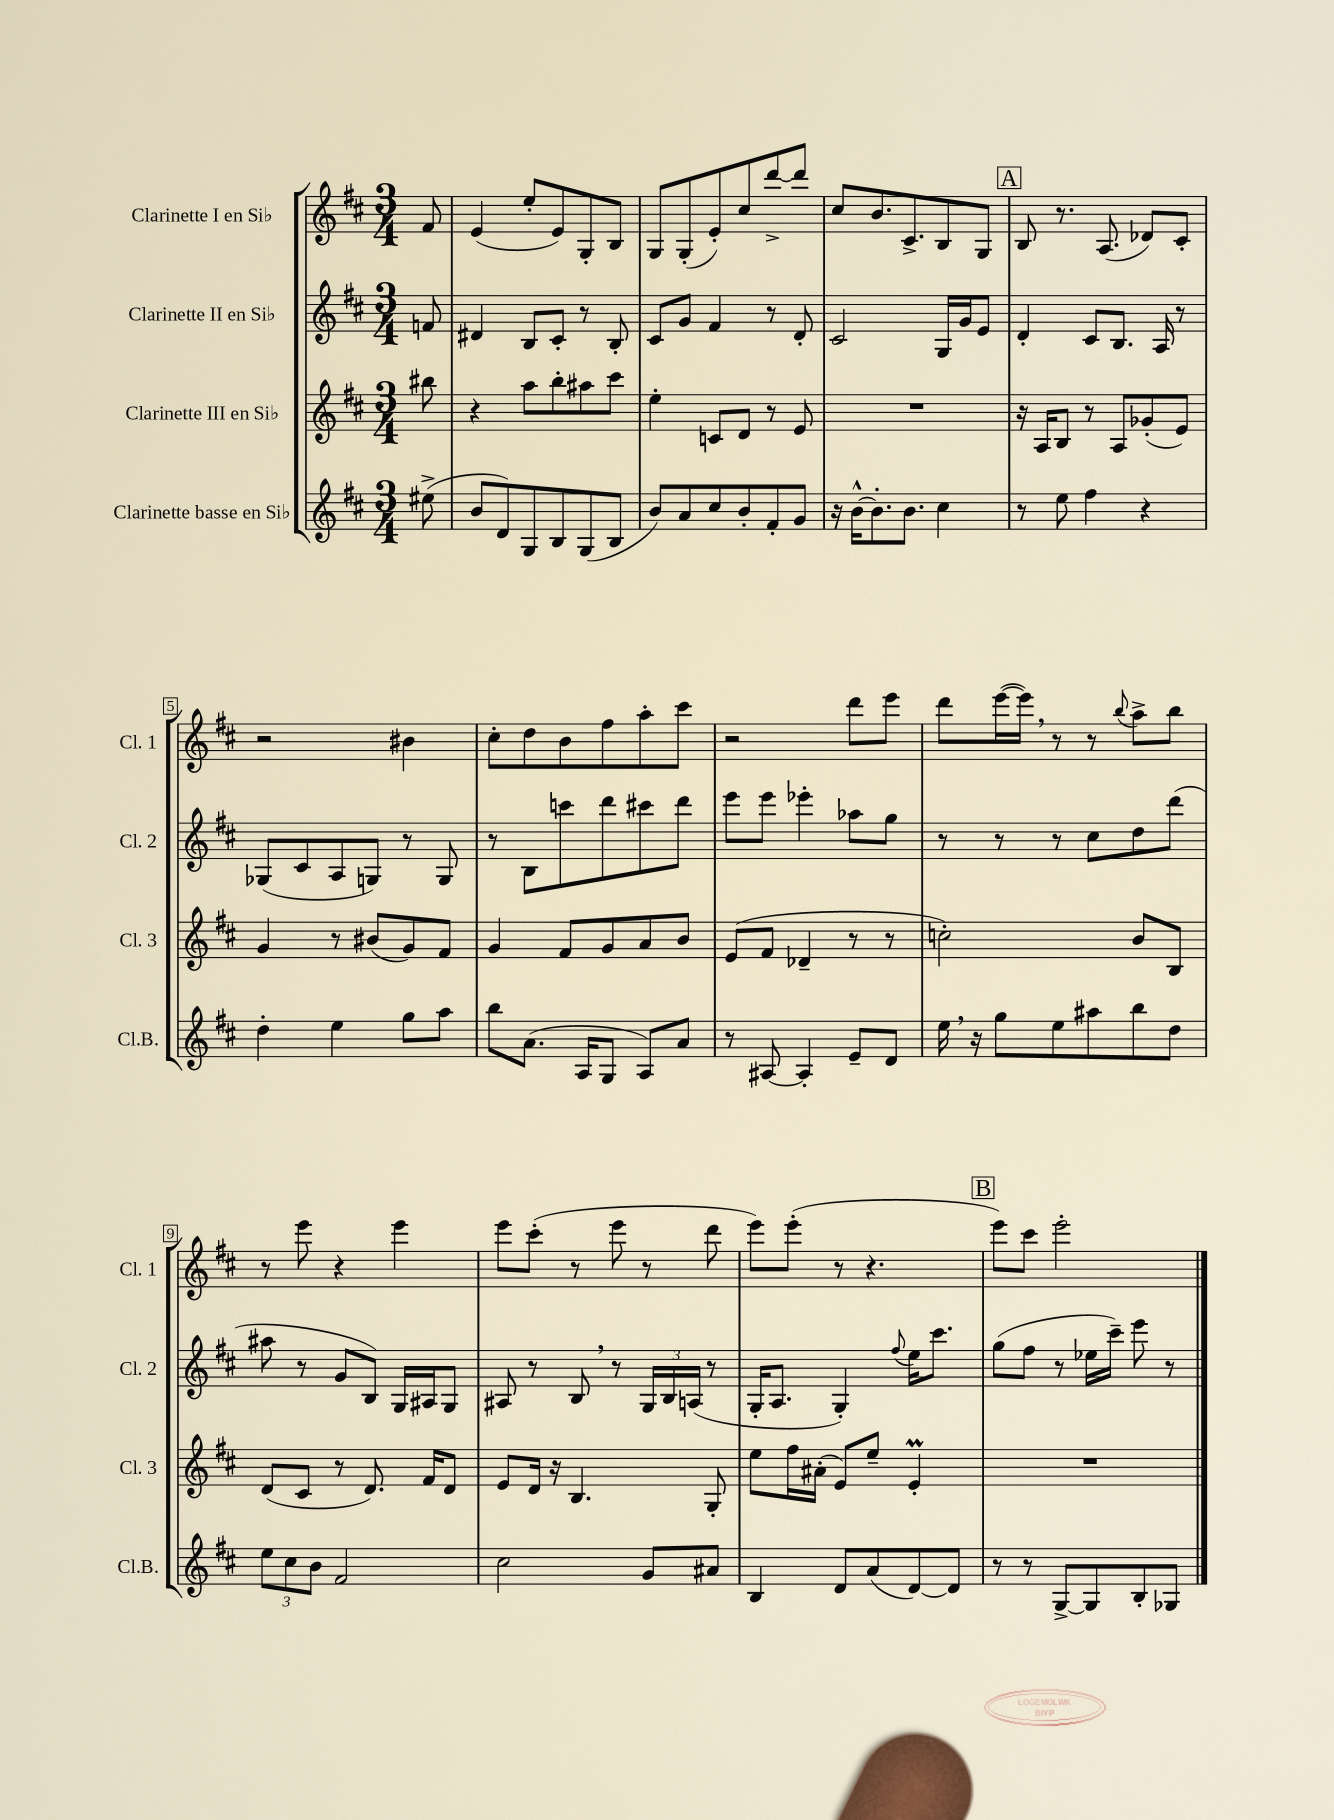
<<
\new StaffGroup <<
\new Staff = "s0" \with { instrumentName = "Clarinette I en Sib" shortInstrumentName = "Cl. 1" } {
    \clef treble \key d \major \numericTimeSignature \time 3/4 \partial 8
    fis'8 |
    e'4( e''8-. e'8) g8-. b8 |
    g8 g8-.( e'8-.) cis''8 d'''8~-> d'''8 |
    cis''8 b'8. cis'8.-> b8 g8 |
    \mark \markup { \box "A" } b8 r8. a8.( des'8) cis'8-. |
    r2 bis'4 |
    cis''8-. d''8 b'8 fis''8 a''8-. cis'''8 |
    r2 d'''8 e'''8 |
    d'''8 e'''16~( e'''16) \breathe r8 r8 \appoggiatura { b''8 } a''8-> b''8 |
    r8 e'''8 r4 e'''4 |
    e'''8 cis'''8-.( r8 e'''8 r8 d'''8 |
    e'''8) e'''8-.( r8 r4. |
    \mark \markup { \box "B" } e'''8) cis'''8 e'''2-. \bar "|." |
}
\new Staff = "s1" \with { instrumentName = "Clarinette II en Sib" shortInstrumentName = "Cl. 2" } {
    \clef treble \key d \major \numericTimeSignature \time 3/4 \partial 8
    f'8 |
    dis'4 b8 cis'8-. r8 b8-. |
    cis'8 g'8 fis'4 r8 d'8-. |
    cis'2 g16 g'16 e'8 |
    \mark \markup { \box "A" } d'4-. cis'8 b8. a16 r8 |
    ges8( cis'8 a8 g8) r8 g8 |
    r8 b8 c'''8 d'''8 cis'''8 d'''8 |
    e'''8 e'''8 ees'''4-. aes''8 g''8 |
    r8 r8 r8 cis''8 d''8 d'''8( |
    ais''8 r8 g'8 b8) g16 ais16 g8 |
    ais8 r8 b8 \breathe r8 \tuplet 3/2 { g16 b16 a16( } r8 |
    g16-. a8. g4-.) \appoggiatura { fis''8 } e''16 cis'''8. |
    \mark \markup { \box "B" } g''8( fis''8 r8 ees''16 cis'''16--) e'''8 r8 \bar "|." |
}
\new Staff = "s2" \with { instrumentName = "Clarinette III en Sib" shortInstrumentName = "Cl. 3" } {
    \clef treble \key d \major \numericTimeSignature \time 3/4 \partial 8
    bis''8 |
    r4 a''8 b''8-. ais''8 cis'''8 |
    e''4-. c'8 d'8 r8 e'8 |
    R2. |
    \mark \markup { \box "A" } r16 a16 b8 r8 a8 ges'8-.( e'8) |
    g'4 r8 bis'8( g'8) fis'8 |
    g'4 fis'8 g'8 a'8 b'8 |
    e'8( fis'8 des'4-- r8 r8 |
    c''2-.) b'8 b8 |
    d'8( cis'8 r8 d'8.) fis'16 d'8 |
    e'8 d'16 r16 b4. g8-. |
    e''8 fis''16 ais'16-.( e'8) e''8-- e'4-.\prall |
    \mark \markup { \box "B" } R2. \bar "|." |
}
\new Staff = "s3" \with { instrumentName = "Clarinette basse en Sib" shortInstrumentName = "Cl.B." } {
    \clef treble \key d \major \numericTimeSignature \time 3/4 \partial 8
    eis''8->( |
    b'8 d'8) g8 b8 g8( b8 |
    b'8) a'8 cis''8 b'8-. fis'8-. g'8 |
    r16 b'16~-^ b'8.-. b'8. cis''4 |
    \mark \markup { \box "A" } r8 e''8 fis''4 r4 |
    d''4-. e''4 g''8 a''8 |
    b''8 a'8.( a16 g8 a8) a'8 |
    r8 ais8~ ais4-. e'8-- d'8 |
    e''16 \breathe r16 g''8 e''8 ais''8 b''8 d''8 |
    \tuplet 3/2 { e''8 cis''8 b'8 } fis'2 |
    cis''2 g'8 ais'8 |
    b4 d'8 a'8( d'8~) d'8 |
    \mark \markup { \box "B" } r8 r8 g8~-> g8 b8-. ges8 \bar "|." |
}
>>
>>
\layout { \context { \Score \override BarNumber.stencil = #(make-stencil-boxer 0.1 0.3 ly:text-interface::print) } }
